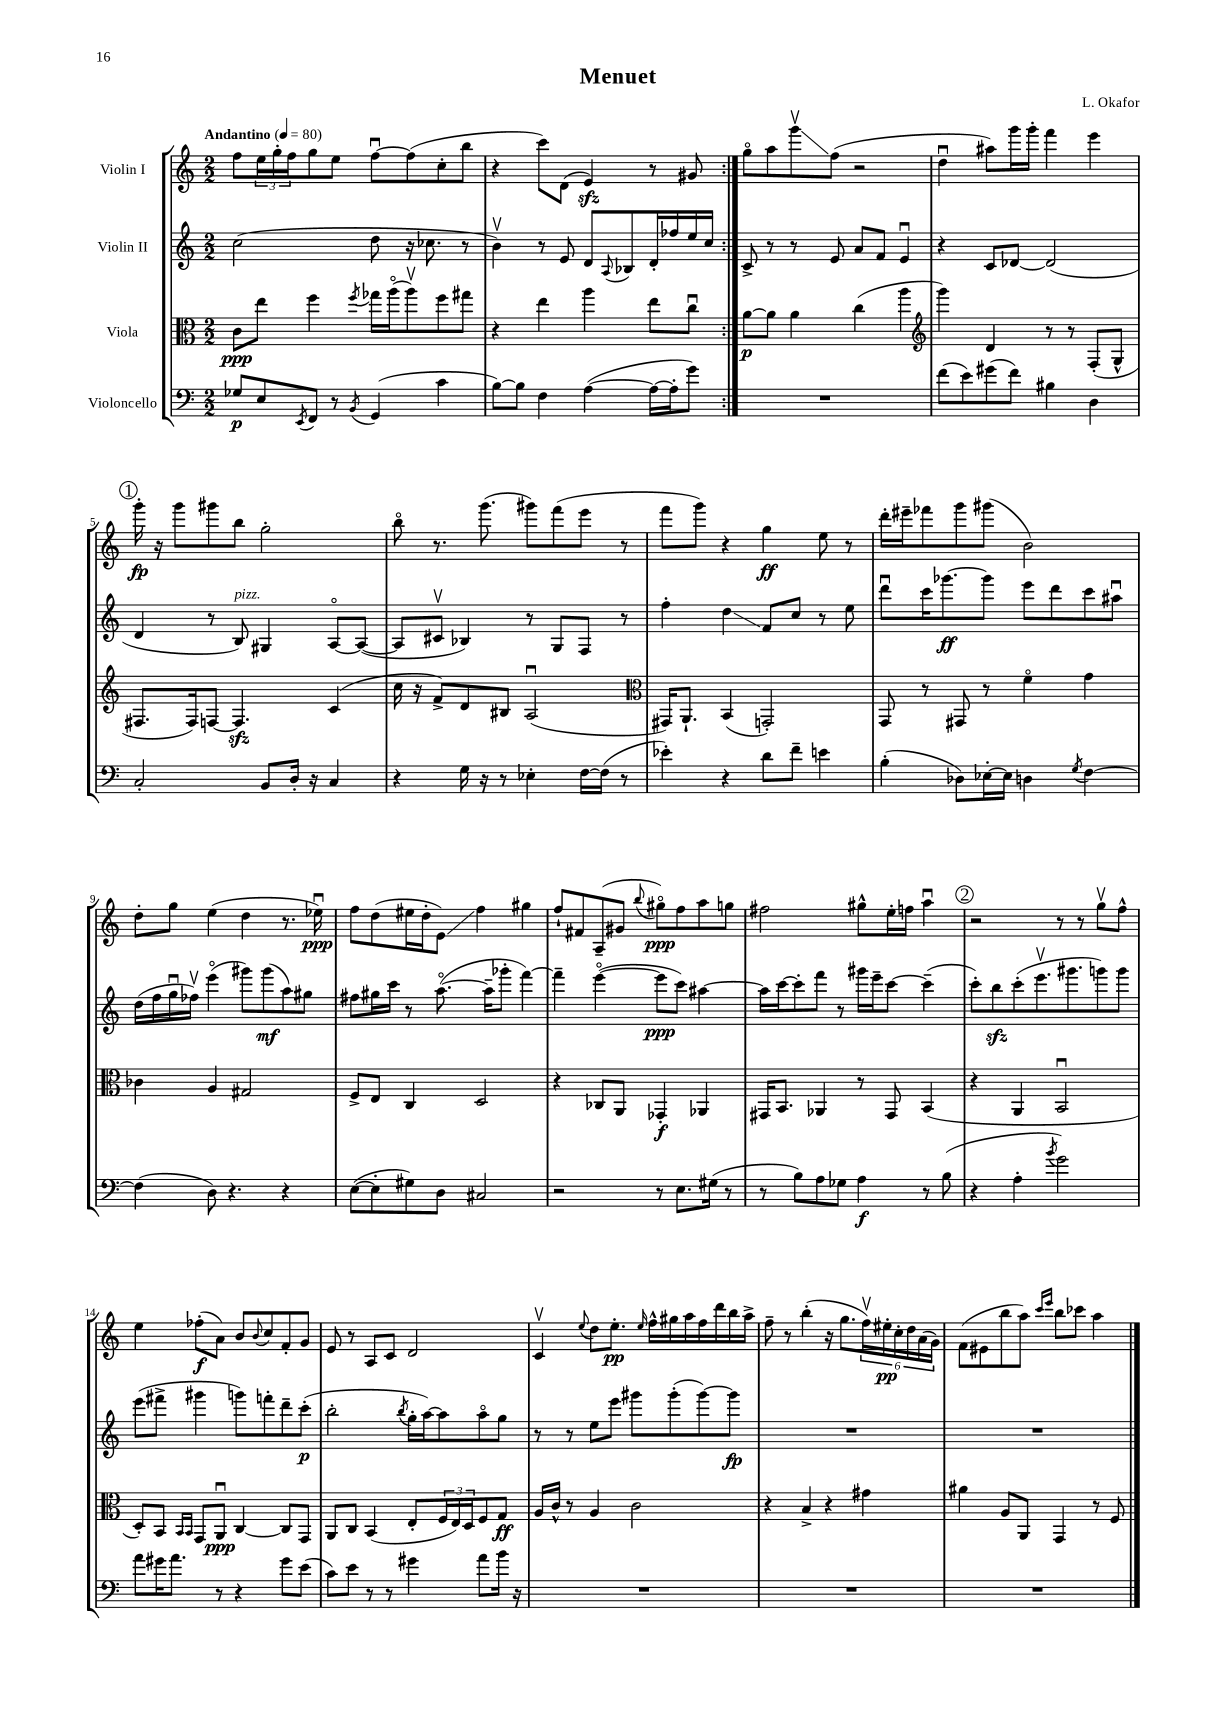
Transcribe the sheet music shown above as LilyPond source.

\header { title = "Menuet" composer = "L. Okafor" }
<<
\new StaffGroup <<
\new Staff = "s0" \with { instrumentName = "Violin I" } {
    \clef treble \key c \major \numericTimeSignature \time 2/2 \tempo "Andantino" 4 = 80
    \repeat volta 2 { f''8 \tuplet 3/2 { e''16 g''16-. f''16 } g''8 e''8 f''8~\downbow f''8( c''8-. b''8 |
    r4 c'''8) d'8( e'4\sfz) r8 gis'8 | }
    g''8\flageolet a''8 g'''8\upbow\glissando f''8( r2 |
    d''4\downbow ais''8) g'''16 g'''16-. f'''4 e'''4 |
    \mark \markup { \circle "1" } g'''16-.\fp r16 g'''8 gis'''8 b''8 g''2-. |
    b''8\flageolet r8. g'''8.( gis'''8) f'''8( e'''8 r8 |
    f'''8 g'''8) r4 g''4\ff e''8 r8 |
    d'''16-. eis'''16-- fes'''8 g'''8 gis'''8( b'2) |
    d''8-. g''8 e''4( d''4 r8. ees''16\downbow\ppp) |
    f''8 d''8( eis''16 d''16-. e'8\glissando) f''4 gis''4 |
    f''8-! fis'8 a8--( gis'8 \appoggiatura { b''8 } gis''8\flageolet\ppp) f''8 a''8 g''8 |
    fis''2 gis''8-^ e''16-. f''16 a''4\downbow |
    \mark \markup { \circle "2" } r2 r8 r8 g''8\upbow f''8-^ |
    e''4 fes''8-.\f( a'8) b'8 \appoggiatura { b'8 } c''8 f'8-. g'8 |
    e'8 r8 a8 c'8 d'2 |
    c'4\upbow \appoggiatura { e''8 } d''8 e''8.-.\pp \grace { e''16 } f''16-^ gis''16 a''16 f''16 d'''16 b''16 a''16-> |
    f''8-- r8 b''4-.( r16 g''8. \tuplet 6/4 { f''16\upbow) eis''16-.\pp c''16-. d''16 a'16( g'16) } |
    f'8( eis'8 b''8 a''8) \grace { c'''16 e'''16 } b''8 ces'''8 a''4 \bar "|." |
}
\new Staff = "s1" \with { instrumentName = "Violin II" } {
    \clef treble \key c \major \numericTimeSignature \time 2/2
    \repeat volta 2 { c''2( d''8 r16 ces''8. r8 |
    b'4\upbow) r8 e'8 d'8 \appoggiatura { a8 } bes8 d'16-. fes''16 e''16 c''16 | }
    c'8-> r8 r8 e'8 a'8 f'8 e'4\downbow |
    r4 c'8 des'8~ des'2( |
    \mark \markup { \circle "1" } d'4 r8 b8^\markup { \italic "pizz." }) gis4 a8~\flageolet a8~( |
    a8 cis'8\upbow bes4) r8 g8 f8 r8 |
    f''4-. d''4\glissando f'8 c''8 r8 e''8 |
    d'''8\downbow c'''16 ges'''8.~\ff ges'''8 e'''8 d'''8 c'''8 ais''8\downbow |
    d''16( f''16 g''16\downbow fes''16\upbow) e'''4\flageolet( gis'''8) gis'''8\mf( a''8) gis''8 |
    fis''8 gis''16 c'''16 r8 a''8.~\flageolet( a''16-- ges'''8-. f'''4~) |
    f'''4-- e'''4~\flageolet( e'''8\ppp c'''8) ais''4~ |
    ais''16 c'''16~ c'''8-. f'''8 r8 gis'''16 e'''16-- c'''8~ c'''4--( |
    \mark \markup { \circle "2" } c'''8-.) b''8\sfz c'''8-.( e'''8.\upbow gis'''8. g'''8) g'''8 |
    e'''8( fis'''8-> gis'''4 g'''8) f'''8-. d'''8-- c'''8-.\p( |
    b''2-. \acciaccatura { b''8 } g''16-. a''16~) a''8 a''8\flageolet g''8 |
    r8 r8 e''8 e'''8 gis'''8 gis'''8-.( gis'''8~) gis'''8\fp |
    R1 |
    R1 \bar "|." |
}
\new Staff = "s2" \with { instrumentName = "Viola" } {
    \clef alto \key c \major \numericTimeSignature \time 2/2
    \repeat volta 2 { c'8\ppp e''8 f''4 \acciaccatura { f''8 } ges''16 a''16\flageolet( a''8\upbow) f''8 gis''8 |
    r4 e''4 a''4 e''8 c''8\downbow | }
    a'8~\p a'8 a'4 c''4( a''4 |
    \clef treble g'''4) d'4 r8 r8 f8-.( g8-^ |
    \mark \markup { \circle "1" } fis8. fis16) f8~ f4.\sfz c'4( |
    c''16 r16 f'8->) d'8 bis8 a2\downbow( |
    \clef alto gis,16) a,8.-! b,4( g,2-.) |
    g,8 r8 gis,8 r8 f'4\flageolet g'4 |
    ces'4 a4 gis2 |
    f8-> e8 c4 d2 |
    r4 ces8 a,8 ges,4-.\f aes,4 |
    gis,16 b,8. aes,4 r8 gis,8 b,4( |
    \mark \markup { \circle "2" } r4 a,4 b,2\downbow |
    d8-.) b,8 \grace { b,16 b,16 } g,8 a,8\downbow\ppp c4~ c8 g,8 |
    a,8 c8 b,4( e8-. \tuplet 3/2 { f16 e16) d16 } f8 g8\ff |
    a16 c'16-^ r8 a4 c'2 |
    r4 b4-> r4 gis'4 |
    ais'4 a8 a,8 g,4 r8 f8 \bar "|." |
}
\new Staff = "s3" \with { instrumentName = "Violoncello" } {
    \clef bass \key c \major \numericTimeSignature \time 2/2
    \repeat volta 2 { ges8\p e8 \acciaccatura { e,8 } f,8 r8 \acciaccatura { b,8 } g,4( c'4 |
    b8~) b8 f4 a4~( a16~ a16-. g'8) | }
    R1 |
    f'8( e'8) gis'8( f'8) bis4 d4 |
    \mark \markup { \circle "1" } c2-. b,8 d16-. r16 c4 |
    r4 g16 r16 r8 ees4-. f16~ f16( r8 |
    ees'4-.) r4 d'8 f'8-- e'4 |
    b4-.( des8) ees16~-. ees16 d4 \acciaccatura { g8 } f4~ |
    f4( d8) r4. r4 |
    e8~( e8-. gis8) d8 cis2 |
    r2 r8 e8. gis16( r8 |
    r8 b8) a8 ges8 a4\f r8 b8( |
    \mark \markup { \circle "2" } r4 a4-. \acciaccatura { b'8 } g'2) |
    a'8 gis'16 a'8. r8 r4 gis'8 e'8( |
    c'8) e'8 r8 r8 gis'4 a'8 b'16 r16 |
    R1 |
    R1 |
    R1 \bar "|." |
}
>>
>>
